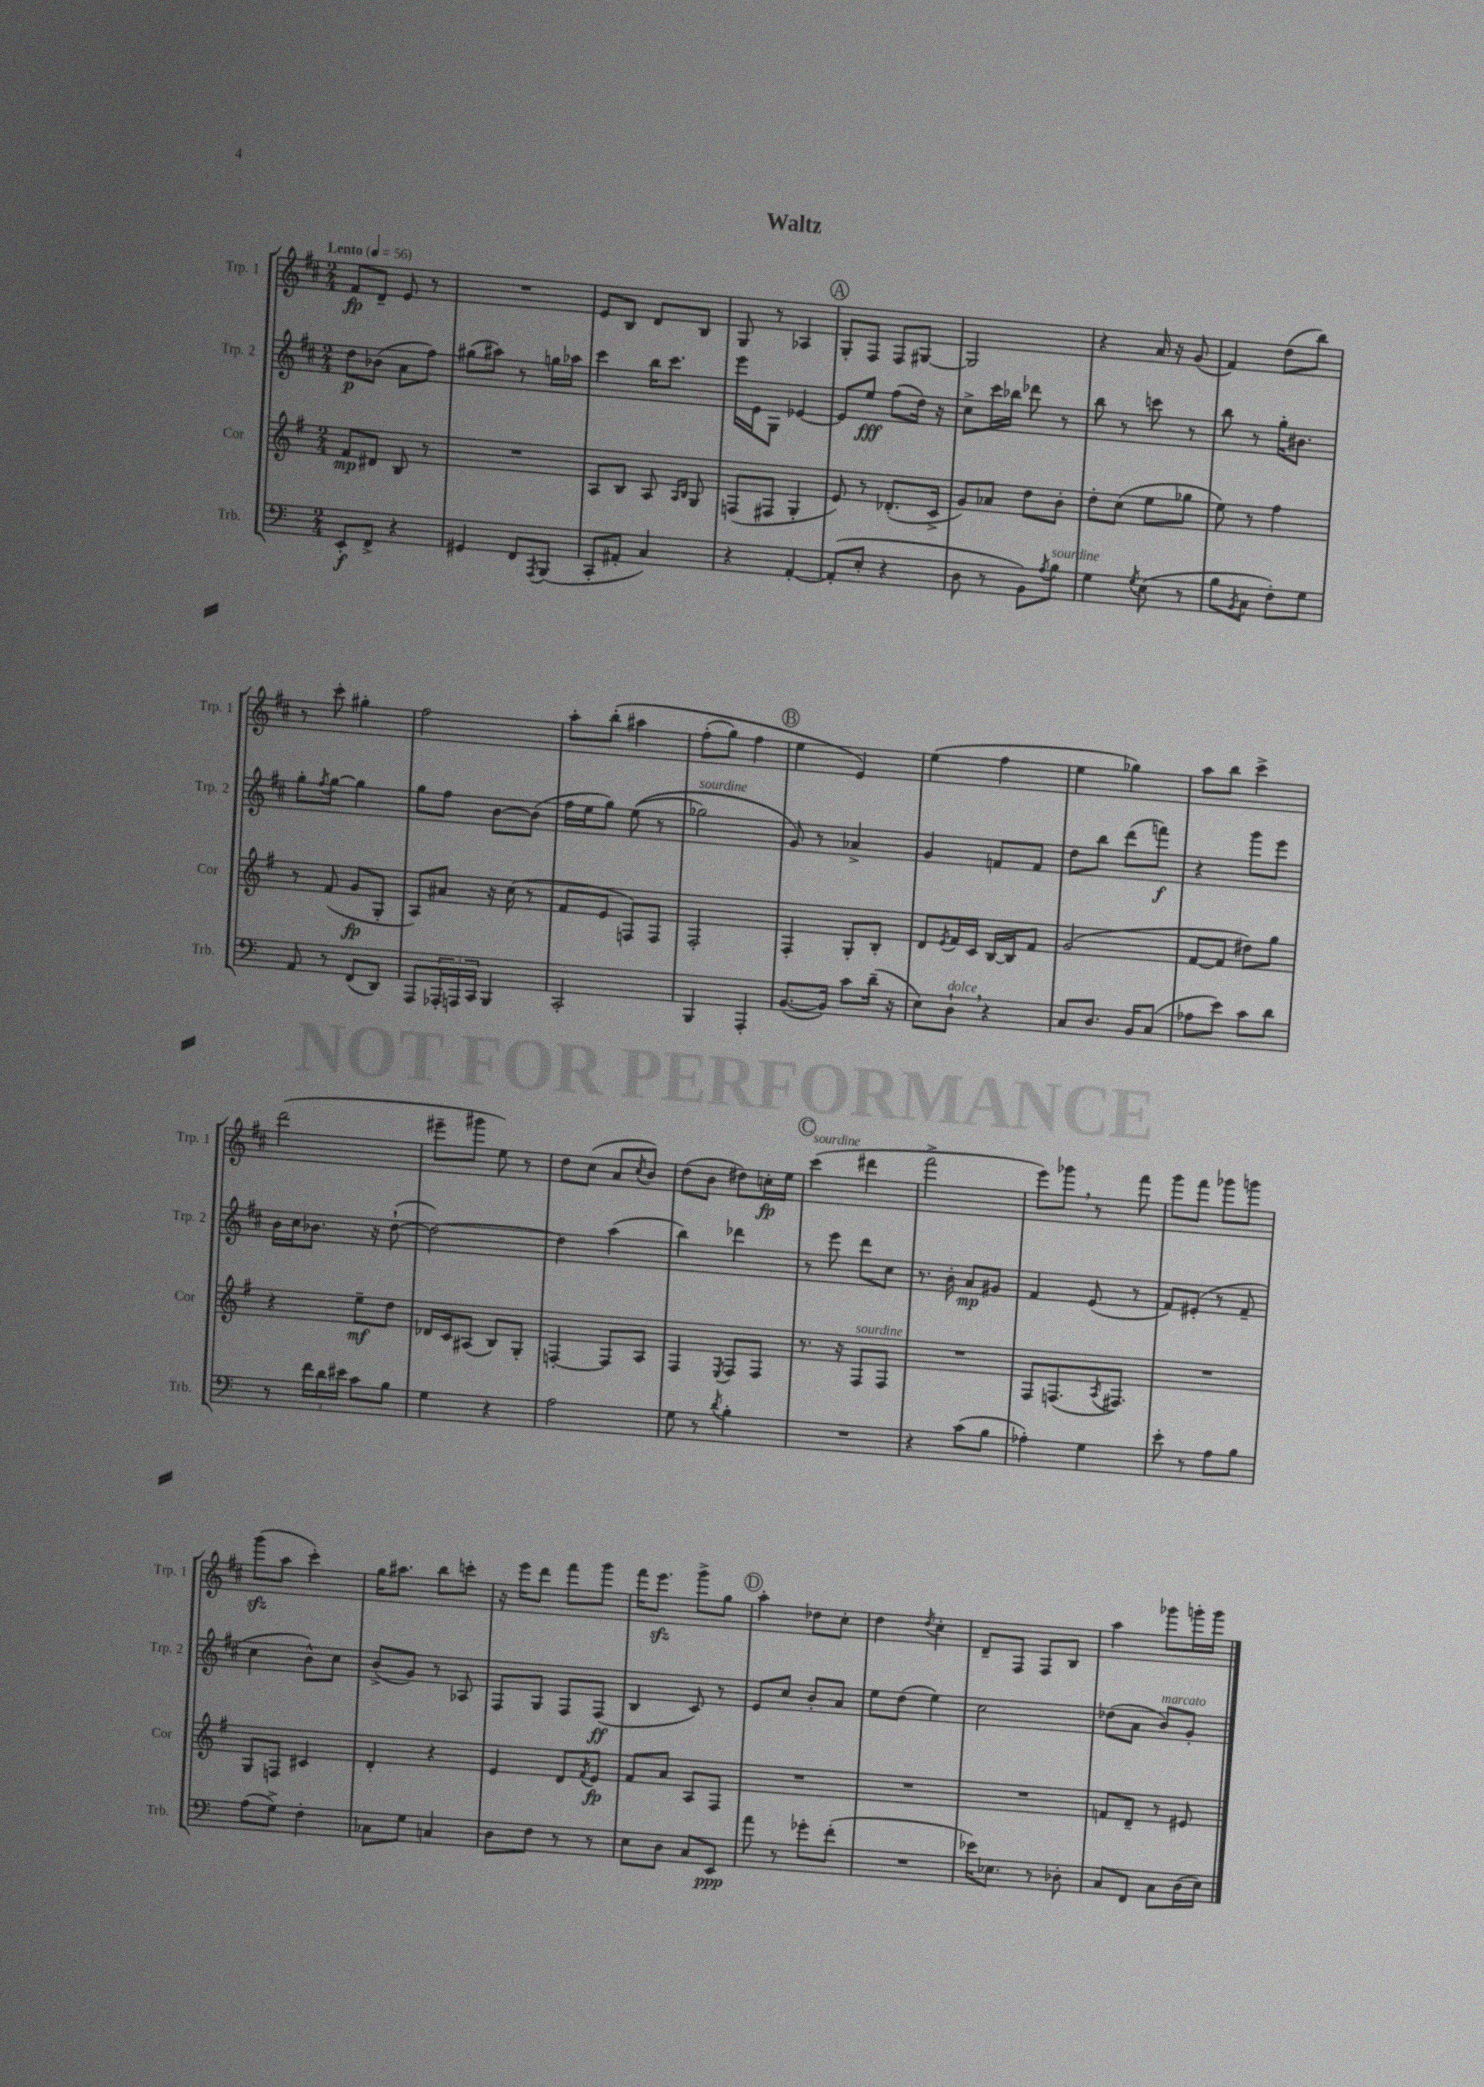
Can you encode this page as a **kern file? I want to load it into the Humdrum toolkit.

**kern	**dynam	**kern	**dynam	**kern	**dynam	**kern	**dynam
*part4	*part4	*part3	*part3	*part2	*part2	*part1	*part1
*staff4	*staff4	*staff3	*staff3	*staff2	*staff2	*staff1	*staff1
*I"Trb.	*	*I"Cor	*	*I"Trp. 2	*	*I"Trp. 1	*
*I'Trb.	*	*I'Cor	*	*I'Trp. 2	*	*I'Trp. 1	*
*clefF4	*	*clefG2	*	*clefG2	*	*clefG2	*
*k[]	*	*k[f#]	*	*k[f#c#]	*	*k[f#c#]	*
*M2/4	*	*M2/4	*	*M2/4	*	*M2/4	*
*MM56	*	*MM56	*	*MM56	*	*MM56	*
=1	=1	=1	=1	=1	=1	=1	=1
!	!	!	!	!	!	!LO:TX:a:B:t=Lento	!
8EE'/L	f	8f#/L	mp	8dd\L	p	8f#/L	fp
8FF^/J	.	8d#X/J	.	(8b-X\J	.	8d~/J	.
4r	.	8B/	.	8a\L	.	8e/	.
.	.	8r	.	8ff#\J)	.	8r	.
=2	=2	=2	=2	=2	=2	=2	=2
4GG#X/	.	2r	.	(8gg#X\L	.	2r	.
.	.	.	.	8aa#X\J)	.	.	.
8FF/L	.	.	.	8r	.	.	.
8qAAA/	.	.	.	.	.	.	.
(8BBB/J	.	.	.	16ggn\LL	.	.	.
.	.	.	.	16aa-X\JJ	.	.	.
=3	=3	=3	=3	=3	=3	=3	=3
8CC'/L	.	8A/L	.	4ccc#\	.	8e/L	.
8AA#X'/J	.	8B/J	.	.	.	8B/J	.
4C/)	.	8A/	.	16bb\KL	.	8d/L	.
.	.	.	.	8.ccc#\J	.	.	.
.	.	16qqA/LL	.	.	.	.	.
.	.	16qqB/JJ	.	.	.	.	.
.	.	8G/	.	.	.	8B/J	.
=4	=4	=4	=4	=4	=4	=4	=4
4r	.	(8Fn/L	.	16eee\LL	.	8G/	.
.	.	.	.	16e\J	.	.	.
.	.	8F#X/J	.	8G\J	.	8r	.
[4AA'/	.	4G'/	.	[4e-X/	.	4A-X/	.
!!LO:REH:place=s1:t=A
=5	=5	=5	=5	=5	=5	=5	=5
(8AA'/L]	.	8e/)	.	8e-/L]	.	8G'/L	.
8E'/J	.	8r	.	8ee/J	fff	8F#/J	.
4r	.	(8.d-X'/L	.	(8ff#\L	.	8F#/L	.
.	.	.	.	16dd\Jk)	.	[8G#X/J	.
.	.	16c^/Jk	.	16r	.	.	.
=6	=6	=6	=6	=6	=6	=6	=6
8D\	.	8g/L)	.	8cc#^\L	.	2G#/]	.
8r	.	8a-X/J	.	16ccc#\L	.	.	.
.	.	.	.	16bb-X\JJ	.	.	.
8BB\L)	.	8dd\L	.	8ddd-X\	.	.	.
8qA/	.	.	.	.	.	.	.
!LO:TX:a:i:t=sourdine	!	!	!	!	!	!	!
8B\J	.	8b'\J	.	8r	.	.	.
=7	=7	=7	=7	=7	=7	=7	=7
4G\	.	8dd'\L	.	8bb\	.	4r	.
.	.	(8cc\J	.	8r	.	.	.
8qG/	.	.	.	.	.	.	.
(8E\	.	8ee\L	.	8cccn\	.	16a/	.
.	.	.	.	.	.	16r	.
8r	.	8gg-X\J	.	8r	.	(8g/	.
=8	=8	=8	=8	=8	=8	=8	=8
8B\L	.	8ee\)	.	8bb\	.	4f#/)	.
8qBB/	.	.	.	.	.	.	.
8C\J	.	8r	.	8r	.	.	.
8F'\L)	.	4ff#\	.	16gg'\KL	.	(8dd\L	.
.	.	.	.	8.b#X\J	.	.	.
8G\J	.	.	.	.	.	8bb\J)	.
!!LO:LB:g=z
=9	=9	=9	=9	=9	=9	=9	=9
8AA/	.	8r	.	8gg'\L	.	8r	.
.	.	.	.	8qff#/	.	.	.
8r	.	(8f#/	.	[8gg\J	.	8ccc#'\	.
(8FF/L	.	8g/L	fp	4gg\]	.	4gg#X'\	.
8DD/J)	.	8G'/J	.	.	.	.	.
=10	=10	=10	=10	=10	=10	=10	=10
8AAA/L	.	8A/L)	.	8gg\L	.	2ff#\	.
24AAA-X'/L	.	8a#X/J	.	8ff#\J	.	.	.
24AAAn/	.	.	.	.	.	.	.
24CC/JJ	.	.	.	.	.	.	.
4BBB/	.	16r	.	[8b\L	.	.	.
.	.	(16cc\	.	.	.	.	.
.	.	8r	.	(8b\J]	.	.	.
=11	=11	=11	=11	=11	=11	=11	=11
2CC'/	.	8f#/L	.	16ff#\LL	.	8aa'\L	.
.	.	.	.	16ee\J	.	.	.
.	.	8e/J	.	8gg\J)	.	(8bb'\J	.
.	.	8Fn/L)	.	((8ee\	.	4aa#X\	.
.	.	8F/J	.	8r	.	.	.
=12	=12	=12	=12	=12	=12	=12	=12
!	!	!	!	!LO:TX:a:i:t=sourdine	!	!	!
4BBB/	.	2F#'/	.	2gg-X\)	.	(8ff#'\L	.
.	.	.	.	.	.	8gg\J)	.
4AAA'/	.	.	.	.	.	4ff#\	.
!!LO:REH:place=s1:t=B
=13	=13	=13	=13	=13	=13	=13	=13
([8.BB/L	.	4F#'/	.	8g/)	.	4ee\	.
.	.	.	.	8r	.	.	.
16BB/Jk])	.	.	.	.	.	.	.
8c\L	.	8G'/L	.	4a-X^/	.	4e/)	.
(16d~\Jk	.	8B'/J	.	.	.	.	.
16r	.	.	.	.	.	.	.
=14	=14	=14	=14	=14	=14	=14	=14
8E\L)	.	8d/L	.	4g/	.	(4ee\	.
.	.	8qe/	.	.	.	.	.
!LO:TX:a:i:t=dolce	!	!	!	!	!	!	!
8D`,\J	.	16f#/L	.	.	.	.	.
.	.	16c/JJ	.	.	.	.	.
4r	.	[16B/LL	.	8fn/L	.	4ff#\	.
.	.	16B/J]	.	.	.	.	.
.	.	8f#/J	.	8f/J	.	.	.
=15	=15	=15	=15	=15	=15	=15	=15
8C/L	.	(2g/	.	8dd\L	.	4ee\	.
8.D/J	.	.	.	8bb\J	.	.	.
.	.	.	.	(8ddd\L	.	4gg-X\)	.
16BB/KL	.	.	.	.	.	.	.
(8C/J	.	.	.	8fffn\J)	f	.	.
=16	=16	=16	=16	=16	=16	=16	=16
8A-X\L	.	[8f#/L	.	4r	.	8aa\L	.
8e\J)	.	8f#/J]	.	.	.	8bb\J	.
8c\L	.	8dd#X\L)	.	8ggg\L	.	4ccc#^\	.
8d\J	.	8gg\J	.	8eee\J	.	.	.
!!LO:LB:g=z
=17	=17	=17	=17	=17	=17	=17	=17
8r	.	4r	.	16b\LL	.	(2ddd\	.
.	.	.	.	16cc#\J	.	.	.
24f\LL	.	.	.	8.b-X\J	.	.	.
24d\	.	.	.	.	.	.	.
24e#X\JJ	.	.	.	.	.	.	.
8c\L	.	8ee~\L	mf	.	.	.	.
.	.	.	.	16r	.	.	.
8B\J	.	8dd\J	.	([8dd`\	.	.	.
=18	=18	=18	=18	=18	=18	=18	=18
4G\	.	16d-X/LL	.	2dd\_)	.	8eee#X~\L	.
.	.	16c/J	.	.	.	.	.
.	.	(8A#X/J	.	.	.	8ggg#X\J	.
4r	.	8B/L)	.	.	.	8ee\)	.
.	.	8G'/J	.	.	.	8r	.
=19	=19	=19	=19	=19	=19	=19	=19
2A\	.	[4Fn'/	.	4dd\]	.	8dd\L	.
.	.	.	.	.	.	(8cc#\J	.
.	.	8F/L]	.	(4aa\	.	8a/L	.
.	.	.	.	.	.	8qcc#/	.
.	.	8A/J	.	.	.	8b/J)	.
=20	=20	=20	=20	=20	=20	=20	=20
8G\	.	4F#/	.	4bb\)	.	(8dd\L	.
8r	.	.	.	.	.	8b\J	.
8qd/	.	8qE/	.	.	.	.	.
4B'\	.	8F#/L	.	4ddd-X\	.	8dd#X\L)	.
.	.	8F#/J	.	.	.	16ccn'\L	fp
.	.	.	.	.	.	16ee\JJ	.
!!LO:REH:place=s1:t=C
=21	=21	=21	=21	=21	=21	=21	=21
!	!	!	!	!	!	!LO:TX:a:i:t=sourdine	!
2r	.	8.r	.	8r	.	(4ccc#\	.
.	.	.	.	8eee\	.	.	.
.	.	16r	.	.	.	.	.
!	!	!LO:TX:a:i:t=sourdine	!	!	!	!	!
.	.	8F#/L	.	8ddd\L	.	4ddd#X\	.
.	.	8F#/J	.	8cc#\J	.	.	.
=22	=22	=22	=22	=22	=22	=22	=22
4r	.	2r	.	8.r	.	2fff#^\	.
.	.	.	.	16b'\	.	.	.
(8c\L	.	.	.	8a/L	mp	.	.
8B\J	.	.	.	8g#X/J	.	.	.
=23	=23	=23	=23	=23	=23	=23	=23
4A-X'\)	.	8F#/L	.	4f#/	.	8eee\L)	.
.	.	(8.Fn/	.	.	.	8ggg-X,\J	.
4G\	.	.	.	(8e/	.	8r	.
.	.	8qA/	.	.	.	.	.
.	.	8.F#X/J)	.	.	.	.	.
.	.	.	.	8r	.	8fff#\	.
=24	=24	=24	=24	=24	=24	=24	=24
8e'\	.	2r	.	8f#/L)	.	8ggg\L	.
8r	.	.	.	(8e#X'/J	.	8fff#\J	.
8A\L	.	.	.	8r	.	8ggg-X\L	.
8B\J	.	.	.	8f#~/	.	8gggn\J	.
!!LO:LB:g=z
=25	=25	=25	=25	=25	=25	=25	=25
(8A\L	.	8G/L	.	4cc#\	.	(8gggzz\L	.
8G^\J)	.	8Fn/J	.	.	.	8aa\J	.
4F'\	.	4c#X/	.	8b^^\L)	.	4ccc#'\)	.
.	.	.	.	8cc#\J	.	.	.
=26	=26	=26	=26	=26	=26	=26	=26
8C-X\L	.	4d'/	.	(8b^/L	.	16gg\KL	.
.	.	.	.	.	.	8.aa#X\J	.
8G\J	.	.	.	8g/J)	.	.	.
4Cn/	.	4r	.	8r	.	8bb\L	.
.	.	.	.	8A-X/	.	8cccn'\J	.
=27	=27	=27	=27	=27	=27	=27	=27
8D\L	.	4e/	.	8F#/L	.	16r	.
.	.	.	.	.	.	16eee\KL	.
8F\J	.	.	.	8G/J	.	8ddd\J	.
8r	.	8d/L	.	8F#/L	.	8fff#\L	.
.	.	8qf#/	.	.	.	.	.
8r	.	8e/J	fp	(8F#/J	ff	8ggg\J	.
=28	=28	=28	=28	=28	=28	=28	=28
8E\L	.	8f#/L	.	4B/	.	16fff#\KL	.
.	.	.	.	.	.	8.eeezz\J	.
8D\J	.	8a/J	.	.	.	.	.
8C/L	.	8A/L	.	8c#/)	.	8ggg^\L	.
8EE/J	ppp	8F#/J	.	8r	.	8gg\J	.
!!LO:REH:place=s1:t=D
=29	=29	=29	=29	=29	=29	=29	=29
8a\	.	2r	.	8e/L	.	4aa'\	.
8r	.	.	.	8cc#/J	.	.	.
8g-X'\L	.	.	.	8b'/L	.	8dd-X\L	.
(8f'\J	.	.	.	8a/J	.	8cc#'\J	.
=30	=30	=30	=30	=30	=30	=30	=30
2r	.	2r	.	8ee\L	.	4dd\	.
.	.	.	.	(8dd\J	.	.	.
.	.	.	.	.	.	8qdd/	.
.	.	.	.	4ee\)	.	4cc#'\	.
=31	=31	=31	=31	=31	=31	=31	=31
16e-X\KL)	.	2r	.	2cc#\	.	8d~/L	.
8.E-X\J	.	.	.	.	.	.	.
.	.	.	.	.	.	8F#/J	.
8r	.	.	.	.	.	8F#/L	.
8D-X'\	.	.	.	.	.	8B/J	.
=32	=32	=32	=32	=32	=32	=32	=32
8C/L	.	8fn/L	.	(8dd-X\L	.	4aa\	.
8FF/J	.	8d~/J	.	8a\J	.	.	.
!	!	!	!	!LO:TX:a:i:t=marcato	!	!	!
8C\L	.	8r	.	8b/L)	.	8ggg-X\L	.
(16D\L	.	8e#X/	.	8g'/J	.	16gggn'\L	.
16E\JJ)	.	.	.	.	.	16ggg\JJ	.
==	==	==	==	==	==	==	==
*-	*-	*-	*-	*-	*-	*-	*-
